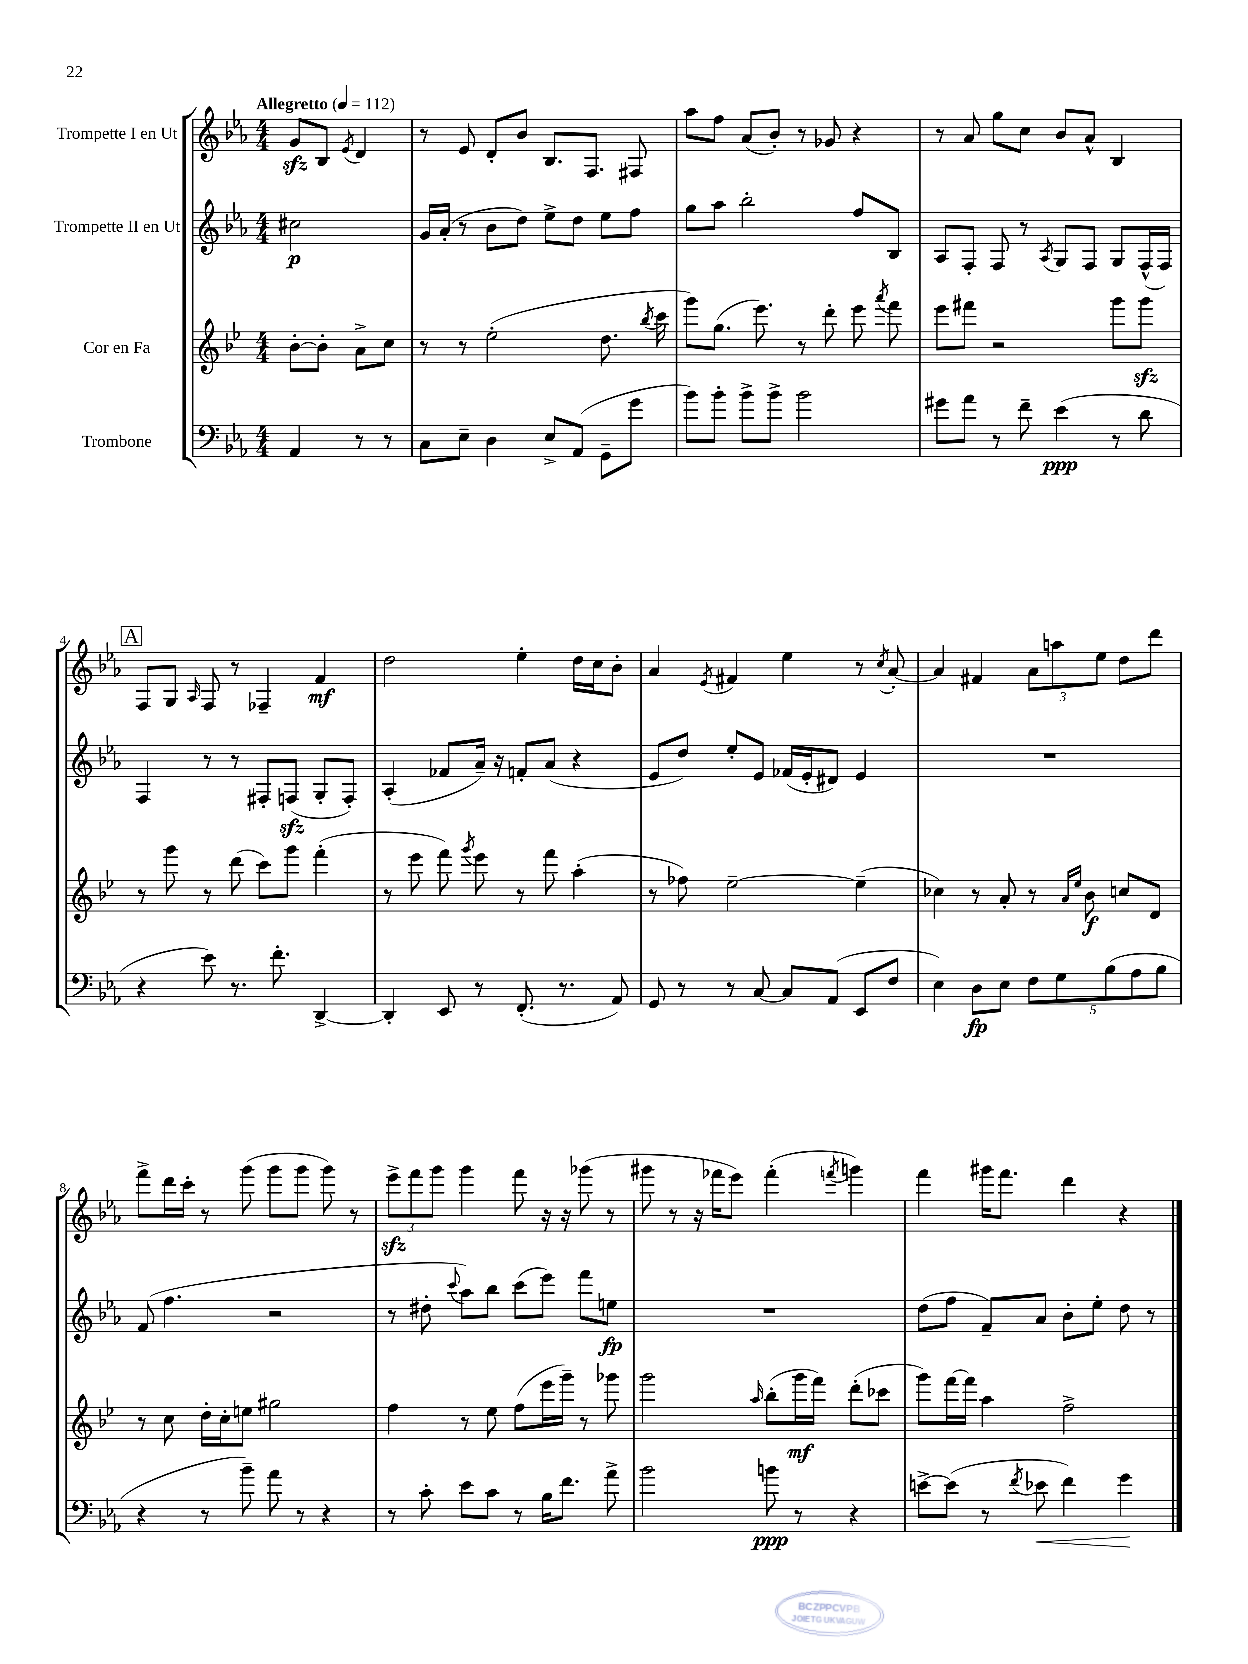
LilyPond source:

<<
\new StaffGroup <<
\new Staff = "s0" \with { instrumentName = "Trompette I en Ut" } {
    \clef treble \key ees \major \numericTimeSignature \time 4/4 \partial 2 \tempo "Allegretto" 4 = 112
    \autoBeamOff g'8[\sfz bes8] \acciaccatura { ees'8 } d'4 |
    r8 ees'8 d'8[-. bes'8] bes8.[ f8.] fis8 |
    aes''8[ f''8] aes'8[( bes'8]-.) r8 ges'8 r4 |
    r8 aes'8 g''8[ c''8] bes'8[ aes'8]-^ bes4 |
    \mark \markup { \box "A" } f8[ g8] \grace { aes16 } f8 r8 fes4-- f'4\mf |
    d''2 ees''4-. d''16[ c''16 bes'8]-. |
    aes'4 \acciaccatura { ees'8 } fis'4 ees''4 r8 \acciaccatura { c''8 } aes'8~-. |
    aes'4 fis'4 \tuplet 3/2 { aes'8[ a''8 ees''8] } d''8[ d'''8] |
    f'''8[-> d'''16 c'''16]-. r8 g'''8( g'''8[ g'''8] g'''8) r8 |
    \tuplet 3/2 { ees'''8[->\sfz f'''8 g'''8] } g'''4 f'''8 r16 r16 ges'''8( r8 |
    gis'''8 r8 r16 fes'''16[ ees'''8]) fes'''4-.( \acciaccatura { f'''8 } g'''4) |
    f'''4 gis'''16[ f'''8.] d'''4 r4 \bar "|." |
}
\new Staff = "s1" \with { instrumentName = "Trompette II en Ut" } {
    \clef treble \key ees \major \numericTimeSignature \time 4/4 \partial 2
    \autoBeamOff cis''2\p |
    g'16[ aes'16]-.( r8 bes'8[ d''8]) ees''8[-> d''8] ees''8[ f''8] |
    g''8[ aes''8] bes''2-. f''8[ bes8] |
    aes8[ f8]-. f8 r8 \acciaccatura { aes8 } g8[ f8] g8[ f16-^( f16]) |
    \mark \markup { \box "A" } f4 r8 r8 fis8[-. f8]\sfz( g8[-. f8]-.) |
    aes4-.( fes'8[ aes'16]--) r16 f'8[-. aes'8]( r4 |
    ees'8[ d''8]) ees''8[-. ees'8] fes'16[( ees'16-. dis'8]) ees'4 |
    R1 |
    f'8( f''4. r2 |
    r8 dis''8-. \appoggiatura { c'''8 } aes''8[) bes''8] c'''8[( ees'''8]) f'''8[ e''8]\fp |
    R1 |
    d''8[( f''8] f'8[--) aes'8] bes'8[-. ees''8]-. d''8 r8 \bar "|." |
}
\new Staff = "s2" \with { instrumentName = "Cor en Fa" } {
    \clef treble \key bes \major \numericTimeSignature \time 4/4 \partial 2
    \autoBeamOff bes'8[~-. bes'8]-. a'8[-> c''8] |
    r8 r8 ees''2-.( d''8. \acciaccatura { bes''8 } c'''16 |
    g'''8[) g''8.]( ees'''8.) r8 d'''8-. ees'''8 \acciaccatura { a'''8 } f'''8 |
    ees'''8[ fis'''8] r2 g'''8[ g'''8]\sfz |
    \mark \markup { \box "A" } r8 g'''8 r8 d'''8( c'''8[) g'''8] f'''4-.( |
    r8 ees'''8 f'''8) \acciaccatura { g'''8 } ees'''8 r8 f'''8 a''4-.( |
    r8 fes''8) ees''2~-- ees''4--( |
    ces''4) r8 a'8-. r8 \grace { a'16[ ees''16] } bes'8\f c''8[ d'8] |
    r8 c''8 d''16[-. c''16-. e''8] gis''2 |
    f''4 r8 ees''8 f''8[( ees'''16 g'''16]--) r8 ges'''8 |
    g'''2 \grace { a''16 } bes''8[-.( g'''16\mf f'''16]) d'''8[-.( ces'''8] |
    g'''8[) f'''16~ f'''16] a''4 f''2-> \bar "|." |
}
\new Staff = "s3" \with { instrumentName = "Trombone" } {
    \clef bass \key ees \major \numericTimeSignature \time 4/4 \partial 2
    \autoBeamOff aes,4 r8 r8 |
    c8[ ees8]-- d4 ees8[-> aes,8]( g,8[-- g'8] |
    bes'8[) bes'8]-. bes'8[-> bes'8]-> bes'2 |
    gis'8[ aes'8] r8 f'8-- ees'4\ppp( r8 d'8 |
    \mark \markup { \box "A" } r4 ees'8) r8. f'8.-. d,4~-> |
    d,4-. ees,8 r8 f,8.-.( r8. aes,8) |
    g,8 r8 r8 c8~ c8[ aes,8]( ees,8[ f8] |
    ees4) d8[\fp ees8] \tuplet 5/4 { f8[ g8 bes8( aes8 bes8] } |
    r4 r8 bes'8--) aes'8 r8 r4 |
    r8 c'8-. ees'8[ c'8] r8 bes16[ f'8.] aes'8-> |
    bes'2 b'8\ppp r8 r4 |
    e'8[~-> e'8]( r8 \acciaccatura { f'8 } ees'8\< f'4) g'4\! \bar "|." |
}
>>
>>
